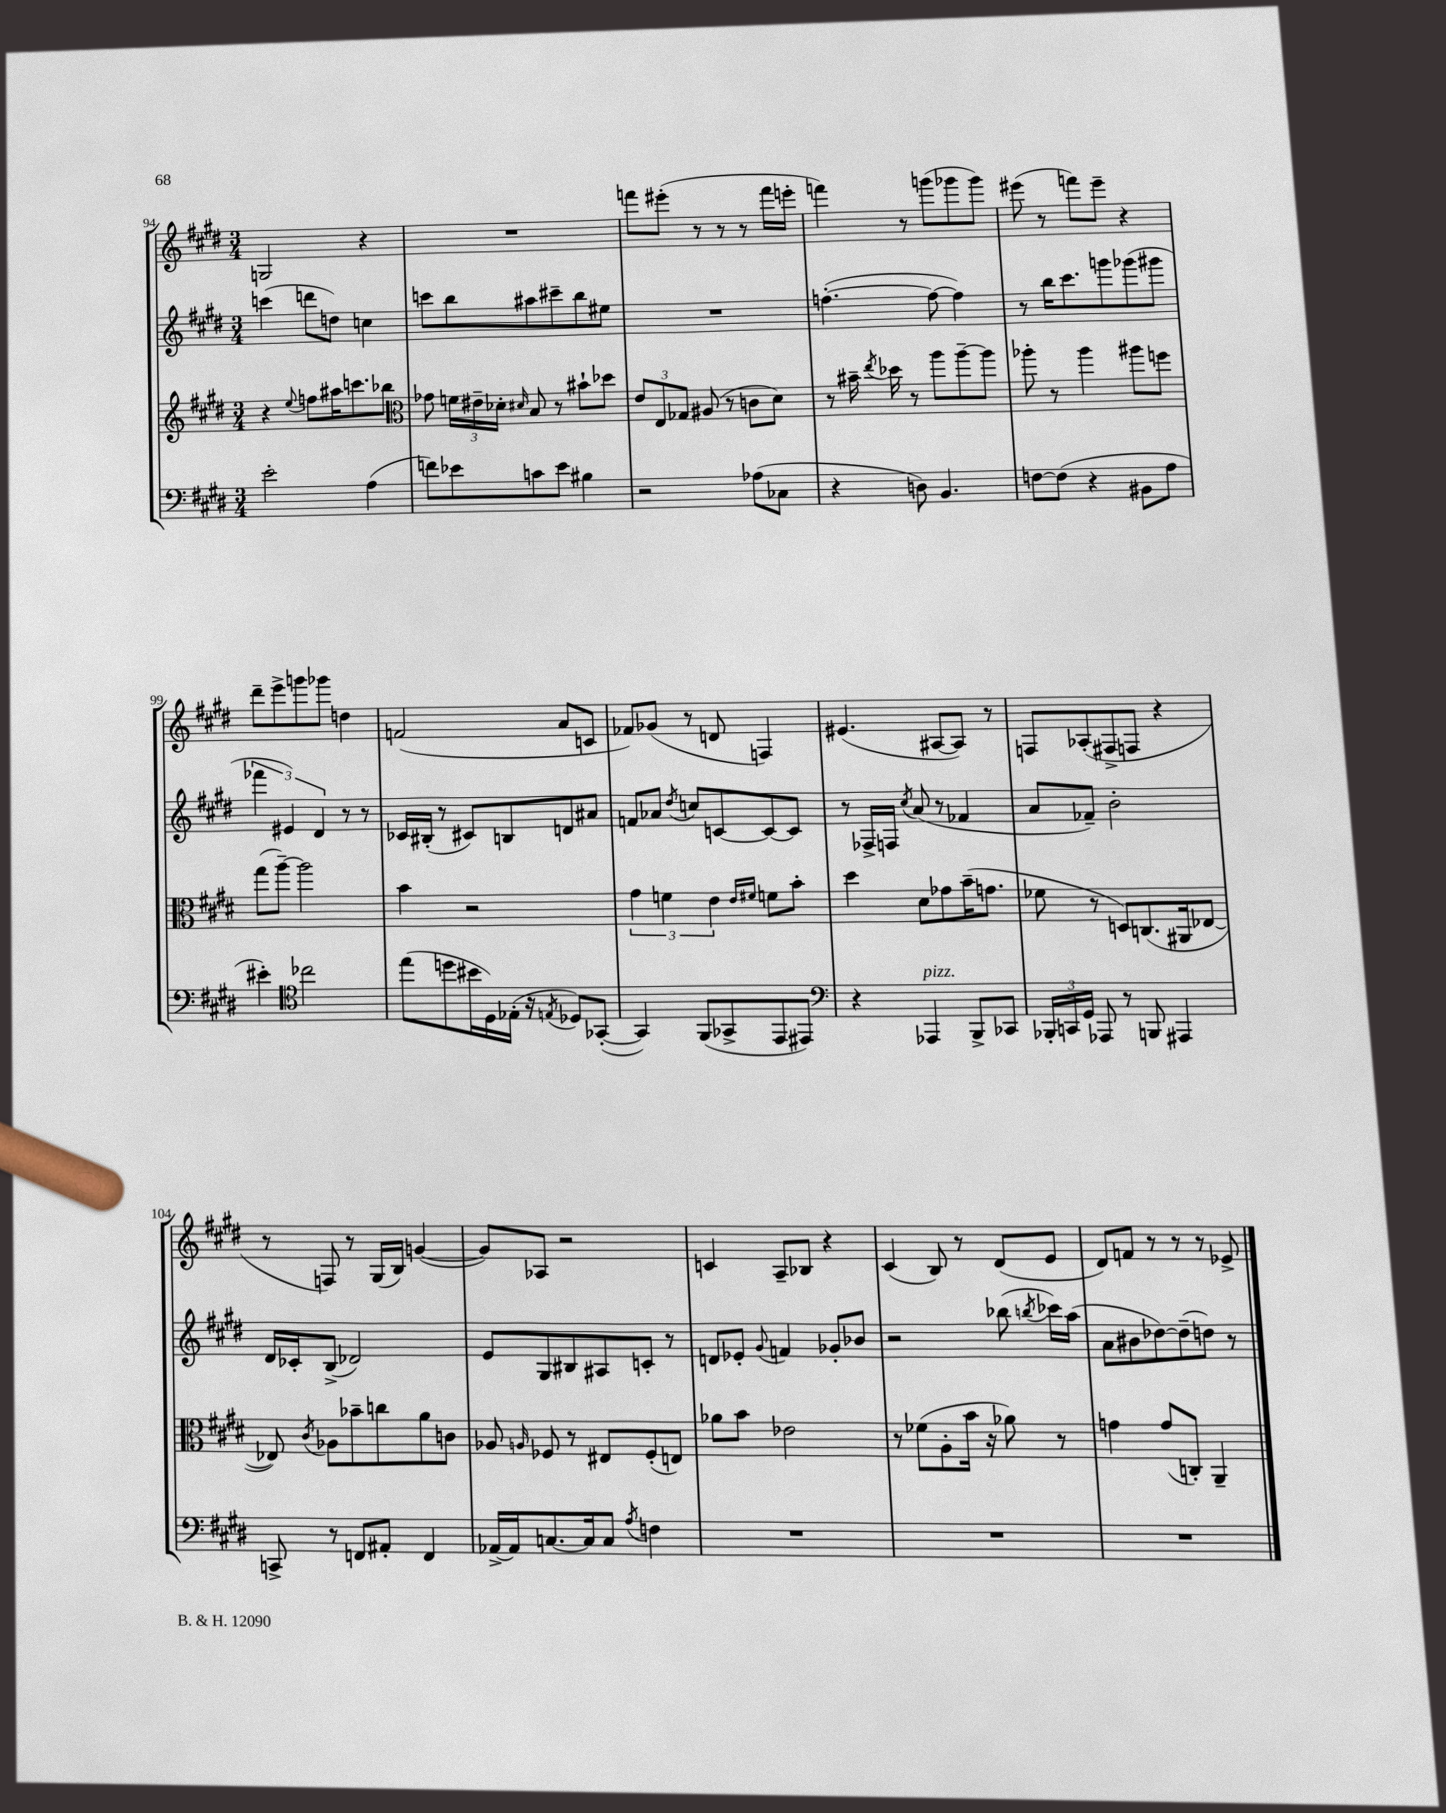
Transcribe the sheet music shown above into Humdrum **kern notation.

**kern	**kern	**kern	**kern
*part4	*part3	*part2	*part1
*staff4	*staff3	*staff2	*staff1
*clefF4	*clefG2	*clefG2	*clefG2
*k[f#c#g#d#]	*k[f#c#g#d#]	*k[f#c#g#d#]	*k[f#c#g#d#]
*M3/4	*M3/4	*M3/4	*M3/4
=94	=94	=94	=94
2e'\	4r	(4cccn\	2Gn/
.	8qqee/	.	.
.	8ffn\L	8dddn\L	.
.	16aa#X\K	8ddn\J)	.
.	8.cccn\	.	.
(4A\	.	4ccn\	4r
.	8bb-X\J	.	.
=95	=95	=95	=95
*	*clefC3	*	*
8fn\L)	8g-X\	8cccn\L	2.r
8e-X\	24fn\LL	8bb\	.
.	24e#X~\	.	.
.	24d-X'\JJ	.	.
.	16qqd#X/	.	.
8cn\	8B/	8aa#X\	.
8e-\J	8r	8ccc#X~\	.
4B#X\	8b#X`\L	8bb\	.
.	8dd-X\J	8ee#X\J	.
=96	=96	=96	=96
2r	12e/L	2.r	8fffn\L
.	12E/	.	.
.	.	.	(8eee#X'\J
.	12G-X/J	.	.
.	(8A#X/	.	8r
.	8r	.	8r
(8A-X\L	8cn\L	.	8r
8C-X\J	8d#\J)	.	16fff\LL
.	.	.	16eeen'\JJ
=97	=97	=97	=97
4r	8r	([4.ffn'\	4fffn\)
.	16b#X~\	.	.
.	8qee/	.	.
.	16dd-X\	.	.
8Dn\)	8r	.	8r
4.BB/	8aa\L	8ff\_	(8gggn\L
.	[8aa~\	4ff\])	8ggg-X\
.	8aa\J]	.	8ggg-\J)
=98	=98	=98	=98
[8Fn\L	8aa-X'\	8r	(8eee#X\
(8F\J]	8r	16bb\KL	8r
.	.	8.ccc#\	.
4r	4aa-\	.	8fffn\L)
.	.	8gggn\	8eee#~\J
8BB#X\L	8aa#X\L	(8ggg-X\	4r
8A\J	8ffn\J	8ggg#X\J	.
!!LO:LB:g=z
=99	=99	=99	=99
4e#X'\)	(8gg#\L	6fff-X\	8ddd#~\L
.	[8aa~\J)	.	8eee^\
.	.	6e#X/)	.
*clefC4	*	*	*
2cc-X\	2aa\]	.	8gggn\
.	.	6d#/	.
.	.	.	8ggg-X\J
.	.	8r	4ddn\
.	.	8r	.
=100	=100	=100	=100
(8ee\L	4b\	16c-X/LL	(2fn/
.	.	(16B#X'/JJ	.
8ddn\	.	8r	.
16b#X\L	2r	8c#X/L)	.
16D#\)	.	.	.
(16E-X'\JJ	.	8Bn/	.
16r	.	.	.
8qEn/	.	.	.
8D-X/L)	.	8dn/	8a/L
([8GG-X'/J	.	8a#X/J	8cn/J
=101	=101	=101	=101
4GG-/])	6g#\	8fn/L	8f-X/L)
.	.	8a-X/J	(8g-X/J
.	6fn\	.	.
.	.	8qdd#/	.
(8FF#/L	.	8ccn/L	8r
.	6e\	.	.
8GG-X^/	.	[8cn/	8dn/
.	16qqe/LL	.	.
.	16qqf#X/JJ	.	.
8EE/	8fn\L	8c/_	4Fn/)
8EE#X/J)	8b'\J	8c/J]	.
=102	=102	=102	=102
*clefF4	*	*	*
4r	4dd#\	8r	(4.e#X/
.	.	16F-X^/LL	.
.	.	16Fn/JJ	.
.	.	8qcc#/	.
!LO:TX:a:i:t=pizz.	!	!	!
4AAA-X/	8d#\L	(8a/	.
.	8g-X\	8r	[8A#X/L
8BBB^/L	(16b~\K	4f-X/	8A#/J])
.	8.gn\J	.	.
8CC-X/J	.	.	8r
=103	=103	=103	=103
24BBB-X'/LL	8f-X\	8a/L	8Fn/L
24CCn/	.	.	.
24GG#/JJ	.	.	.
8AAA-X/	8r	8f-X~/J)	(8A-X'/
8r	8Dn/L)	2b'\	8F#X^/
8BBBn/	(8.Cn/	.	8Fn/J
4AAA#X/	.	.	4r
.	16AA#X/k	.	.
.	[8E-X/J	.	.
!!LO:LB:g=z
=104	=104	=104	=104
8CCn^/	8E-X/])	16d#/LL	8r
.	.	16c-X'/J	.
.	8qc#/	.	.
8r	8A-X\L	(8B^/J	8Fn/)
8FFn/L	8b-X~\	2d-X/)	8r
8AA#X'/J	8ccn\	.	(16G#/LL
.	.	.	16B/JJ)
4FF/	8a\	.	([4gn/
.	8cn\J	.	.
=105	=105	=105	=105
[16AA-X^/LL	8A-X/	8e/L	8g/L])
16AA-/J]	.	.	.
.	16qqAn/	.	.
[8.Cn/	8F-X/	8G#/	8A-X/J
.	8r	8B#X/	2r
16C/k]	.	.	.
8C/J	8E#X/L	8A#X/	.
8qA/	.	.	.
4Fn\	(8F-'/	8cn'/J	.
.	8En/J)	8r	.
=106	=106	=106	=106
2.r	8a-X\L	8dn/L	4cn/
.	8b\J	8e-X'/J	.
.	.	8qqg#/	.
.	2e-X\	4fn/	8A~/L
.	.	.	8B-X/J
.	.	8g-X'/L	4r
.	.	8b-X/J	.
=107	=107	=107	=107
2.r	8r	2r	(4c#/
.	(8f-X\L	.	.
.	8A'\	.	8B/)
.	16b\Jk	.	8r
.	16r	.	.
.	8a-X\)	(8bb-X\	(8d#/L
.	.	8qbbn/	.
.	8r	16ccc-X\LL)	8e/J
.	.	(16aa\JJ	.
=108	=108	=108	=108
2.r	4gn\	8a\L	8d#/L)
.	.	8b#X\	8fn/J
.	(8g/L	[8dd-X\)	8r
.	8Cn'/J)	(8dd-~\]	8r
.	4AA~/	8ddn\J)	8r
.	.	8r	8e-X^/
==	==	==	==
*-	*-	*-	*-
